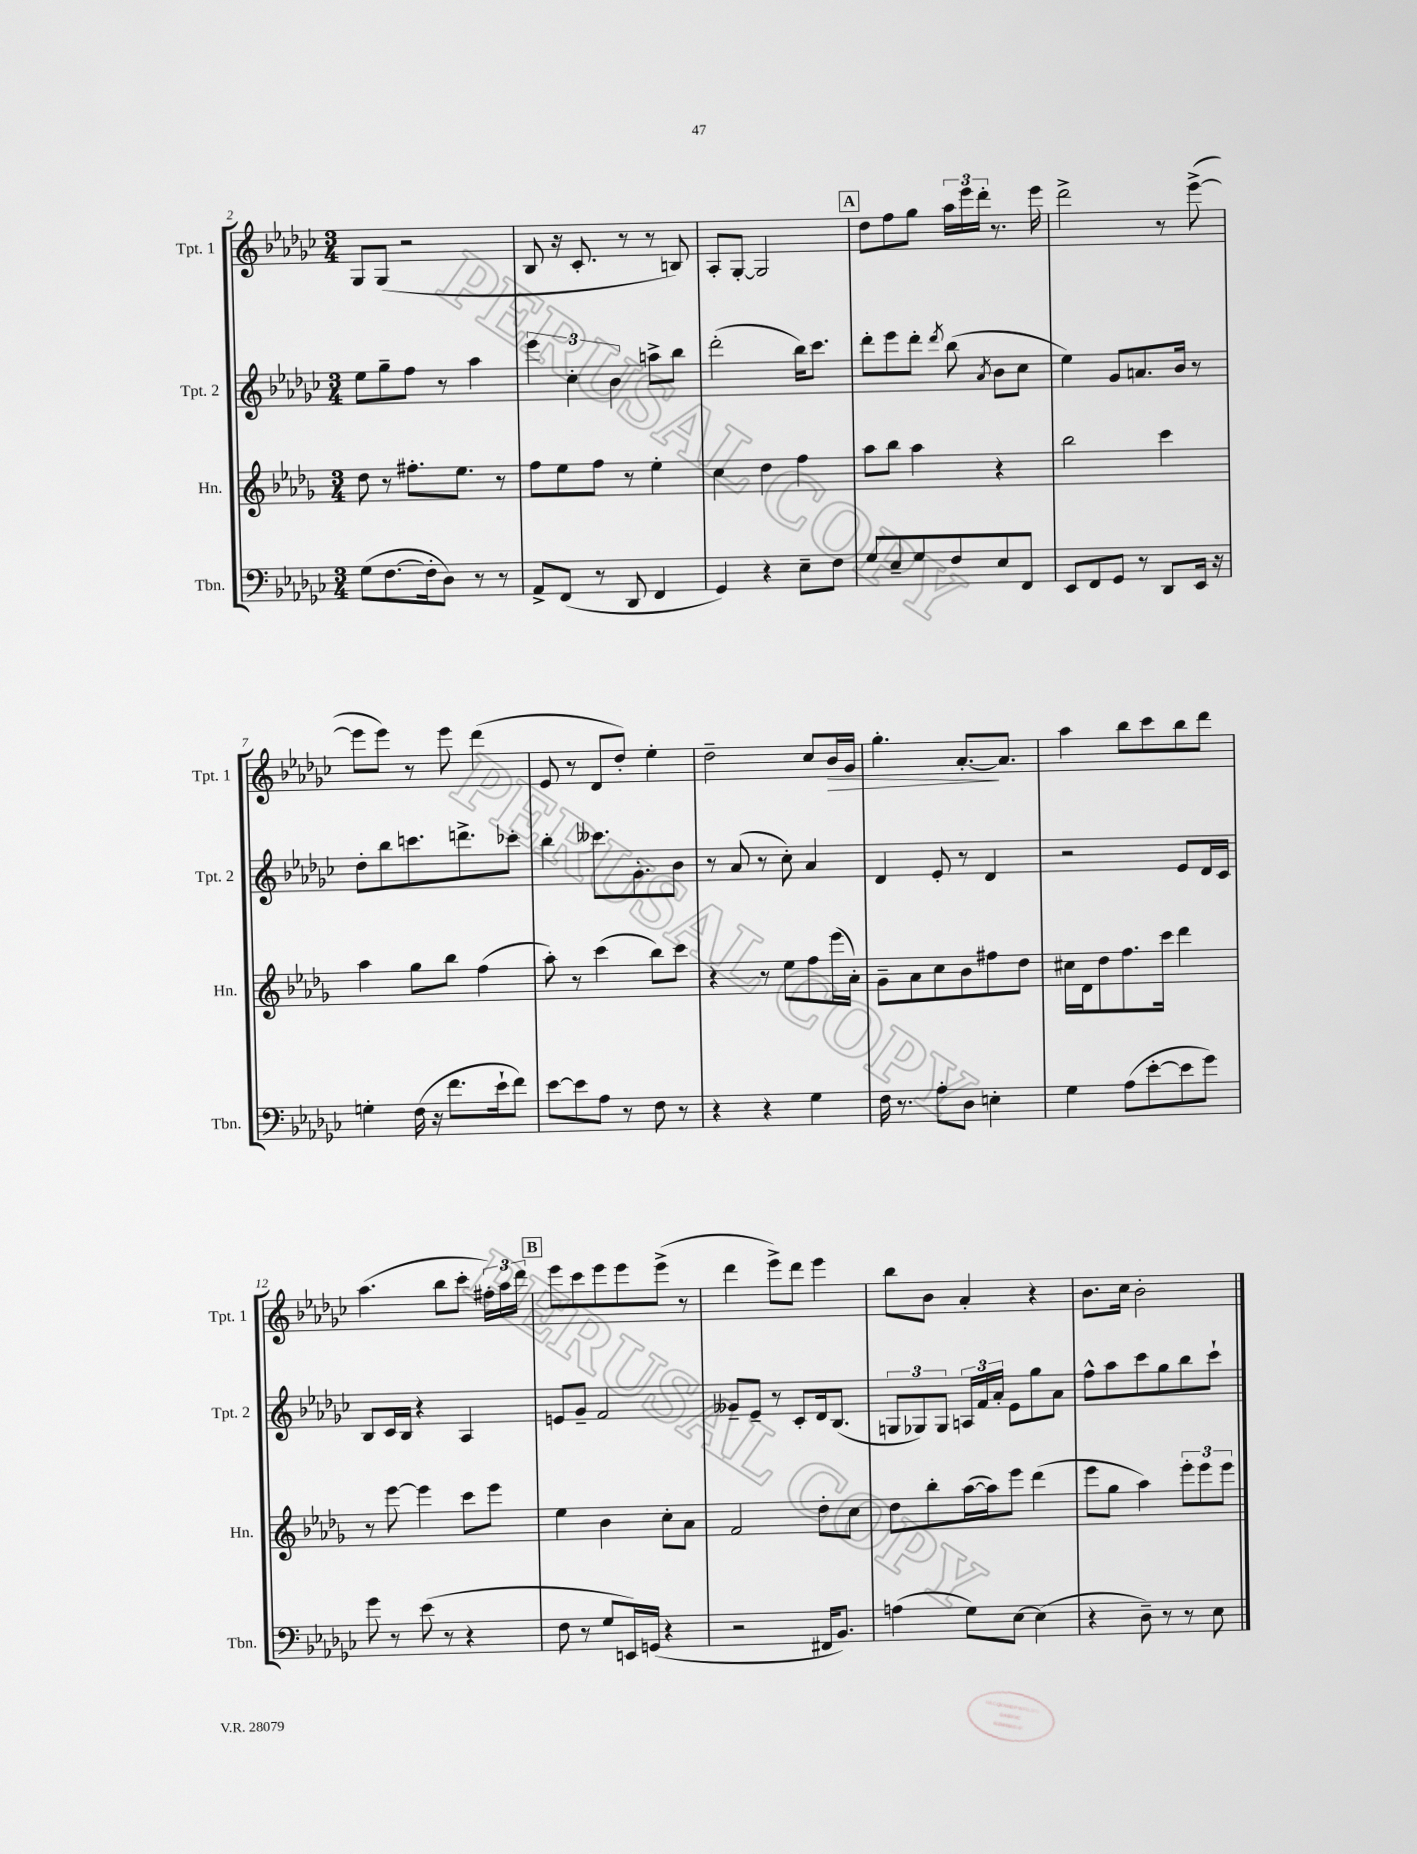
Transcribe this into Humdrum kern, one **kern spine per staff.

**kern	**kern	**kern	**kern	**dynam
*part4	*part3	*part2	*part1	*part1
*staff4	*staff3	*staff2	*staff1	*staff1
*I"Tbn.	*I"Hn.	*I"Tpt. 2	*I"Tpt. 1	*
*I'Tbn.	*I'Hn.	*I'Tpt. 2	*I'Tpt. 1	*
*clefF4	*clefG2	*clefG2	*clefG2	*
*k[b-e-a-d-g-c-]	*k[b-e-a-d-g-]	*k[b-e-a-d-g-c-]	*k[b-e-a-d-g-c-]	*
*M3/4	*M3/4	*M3/4	*M3/4	*
=2	=2	=2	=2	=2
(8G-\L	8dd-\	8ee-\L	8G-/L	.
[8.F\	8r	8gg-~\	(8G-/J	.
.	8.ff#X'\L	8ff\J	2r	.
16F'\k]	.	.	.	.
8D-\J)	.	8r	.	.
.	8.ee-\J	.	.	.
8r	.	4aa-\	.	.
8r	8r	.	.	.
=3	=3	=3	=3	=3
8AA-^/L	8ff\L	6eee-\	8B-/	.
(8FF/J	8ee-\	.	16r	.
.	.	6cc-'\	.	.
.	.	.	8.c-'/	.
8r	8ff\J	.	.	.
.	.	6b-\	.	.
8DD-/	8r	.	8r	.
4FF/	4ee-'\	8aan^\L	8r	.
.	.	8bb-\J	8Bn/)	.
=4	=4	=4	=4	=4
4GG-/)	4cc\	(2ddd-'\	8A-'/L	.
.	.	.	[8G-'/J	.
4r	4dd-\	.	2G-/]	.
8E-~\L	4ff\	16bb-\KL)	.	.
.	.	8.ccc-\J	.	.
8F\J	.	.	.	.
!!LO:REH:place=s1:t=A
=5	=5	=5	=5	=5
8G-/L	8aa-\L	8ddd-'\L	8dd-\L	.
8E-~/	8bb-\J	8eee-\	8ff\	.
8G-/	4aa-\	8ddd-'\J	8gg-\J	.
.	.	8qddd-/	.	.
8F/	.	(8bb-\	24aa-\LL	.
.	.	.	24eee-\	.
.	.	.	24ddd-'\JJ	.
.	.	8qa-/	.	.
8E-/	4r	8b-\L	8.r	.
8FF/J	.	8cc-\J	.	.
.	.	.	16eee-\	.
=6	=6	=6	=6	=6
8EE-/L	2bb-\	4ee-\)	2ddd-^\	.
8FF/	.	.	.	.
8GG-/J	.	8g-/L	.	.
8r	.	8.an/	.	.
8DD-/L	4ccc\	.	8r	.
.	.	16b-/Jk	.	.
16EE-/Jk	.	8r	([8eee-^\	.
16r	.	.	.	.
!!LO:LB:g=z
=7	=7	=7	=7	=7
4Gn'\	4aa-\	8dd-'\L	8eee-\L]	.
.	.	8bb-\	8eee-\J)	.
(16F\	8gg-\L	8.cccn\	8r	.
16r	.	.	.	.
8.f\L	8bb-\J	.	8eee-\	.
.	.	8.dddn^\	.	.
.	(4ff\	.	(4ddd-\	.
16e-`\k	.	.	.	.
8f\J)	.	8ccc-X'\J	.	.
=8	=8	=8	=8	=8
[8e-\L	8aa-'\)	4bb-'\	8e-/	.
8e-\]	8r	.	8r	.
8A-\J	(4ccc\	8.ccc--X\L	8d-/L	.
8r	.	.	8dd-'/J)	.
.	.	8.g-'\	.	.
8F\	8bb-\L)	.	4ee-'\	.
8r	8ccc\J	8b-\J	.	.
=9	=9	=9	=9	=9
4r	4r	8r	2dd-~\	.
.	.	(8a-/	.	.
4r	8r	8r	.	.
.	8ee-\L	8cc-'\)	.	.
4G-\	8ff\	4a-/	8cc-/L	.
!	!	!	!	!LO:HP:b
.	(16eee-\L	.	16b-/L	>
.	16a-'\JJ)	.	16g-/JJ	.
=10	=10	=10	=10	=10
16F\	8g-~\L	4d-/	4.gg-'\	.
8.r	.	.	.	.
.	8a-\	.	.	.
8A-'\L	8cc\	8e-'/	.	.
8D-\J	8b-\	8r	[8.a-'/L	.
4En'\	8ff#X\	4d-/	.	.
.	.	.	8.a-/J]	]
.	8dd-\J	.	.	.
=11	=11	=11	=11	=11
4G-\	16cc#X\LL	2r	4aa-\	.
.	16d-\J	.	.	.
.	8dd-\	.	.	.
(8A-\L	8.ff\	.	8bb-\L	.
[8e-'\	.	.	8ccc-\	.
.	16ccc\Jk	.	.	.
8e-\]	4ddd-\	8e-/L	8bb-\	.
8g-\J)	.	16d-/L	8ddd-\J	.
.	.	16c-/JJ	.	.
!!LO:LB:g=z
=12	=12	=12	=12	=12
8g-\	8r	8B-/L	(4.aa-\	.
8r	[8eee-\	16c-/L	.	.
.	.	16B-/JJ	.	.
(8e-\	4eee-\]	4r	.	.
8r	.	.	8bb-\L	.
4r	8ccc\L	4A-/	8ccc-'\J	.
.	8eee-\J	.	24ff#X'\LL)	.
.	.	.	24aa-\	.
.	.	.	24ddd-\JJ	.
!!LO:REH:place=s1:t=B
=13	=13	=13	=13	=13
8F\	4ee-\	8en/L	8eee-\L	.
8r	.	8g-~/J	8ccc-\	.
8G-/L	4b-\	2f/	8eee-\	.
16EEn/L)	.	.	8eee-\	.
(16GGn/JJ	.	.	.	.
4r	8cc'\L	.	(8eee-^\J	.
.	8a-\J	.	8r	.
=14	=14	=14	=14	=14
2r	2f/	8g--X~/L	4ddd-\	.
.	.	8e-~/J	.	.
.	.	8r	8eee-^\L)	.
.	.	8c-'/L	8ddd-\J	.
16FF#X/KL	8dd-'\L	16d-/k	4eee-\	.
8.BB-/J)	.	(8.B-/J	.	.
.	8cc\J	.	.	.
=15	=15	=15	=15	=15
(4An\	8dd-\L	12Gn/L	8bb-\L	.
.	.	12G-X/)	.	.
.	8bb-'\	.	8b-\J	.
.	.	12G-/J	.	.
8G-\L)	([16aa-\L	24An/LL	4a-'/	.
.	.	24f/	.	.
.	16aa-\J])	.	.	.
.	.	24a-'/JJ	.	.
[8E-\J	8eee-\J	8e-\L	.	.
(4E-\]	(4ddd-\	8gg-\	4r	.
.	.	8a-\J	.	.
=16	=16	=16	=16	=16
4r	8eee-\L	8ff^^\L	8.b-\L	.
.	8gg-\J	8aa-\	.	.
.	.	.	16cc-\Jk	.
8D-~\)	4aa-\)	8ccc-\	2b-'\	.
8r	.	8gg-\	.	.
8r	12eee-'\L	8bb-\	.	.
.	12eee-\	.	.	.
8E-\	.	8ccc-`\J	.	.
.	12eee-\J	.	.	.
==	==	==	==	==
*-	*-	*-	*-	*-
